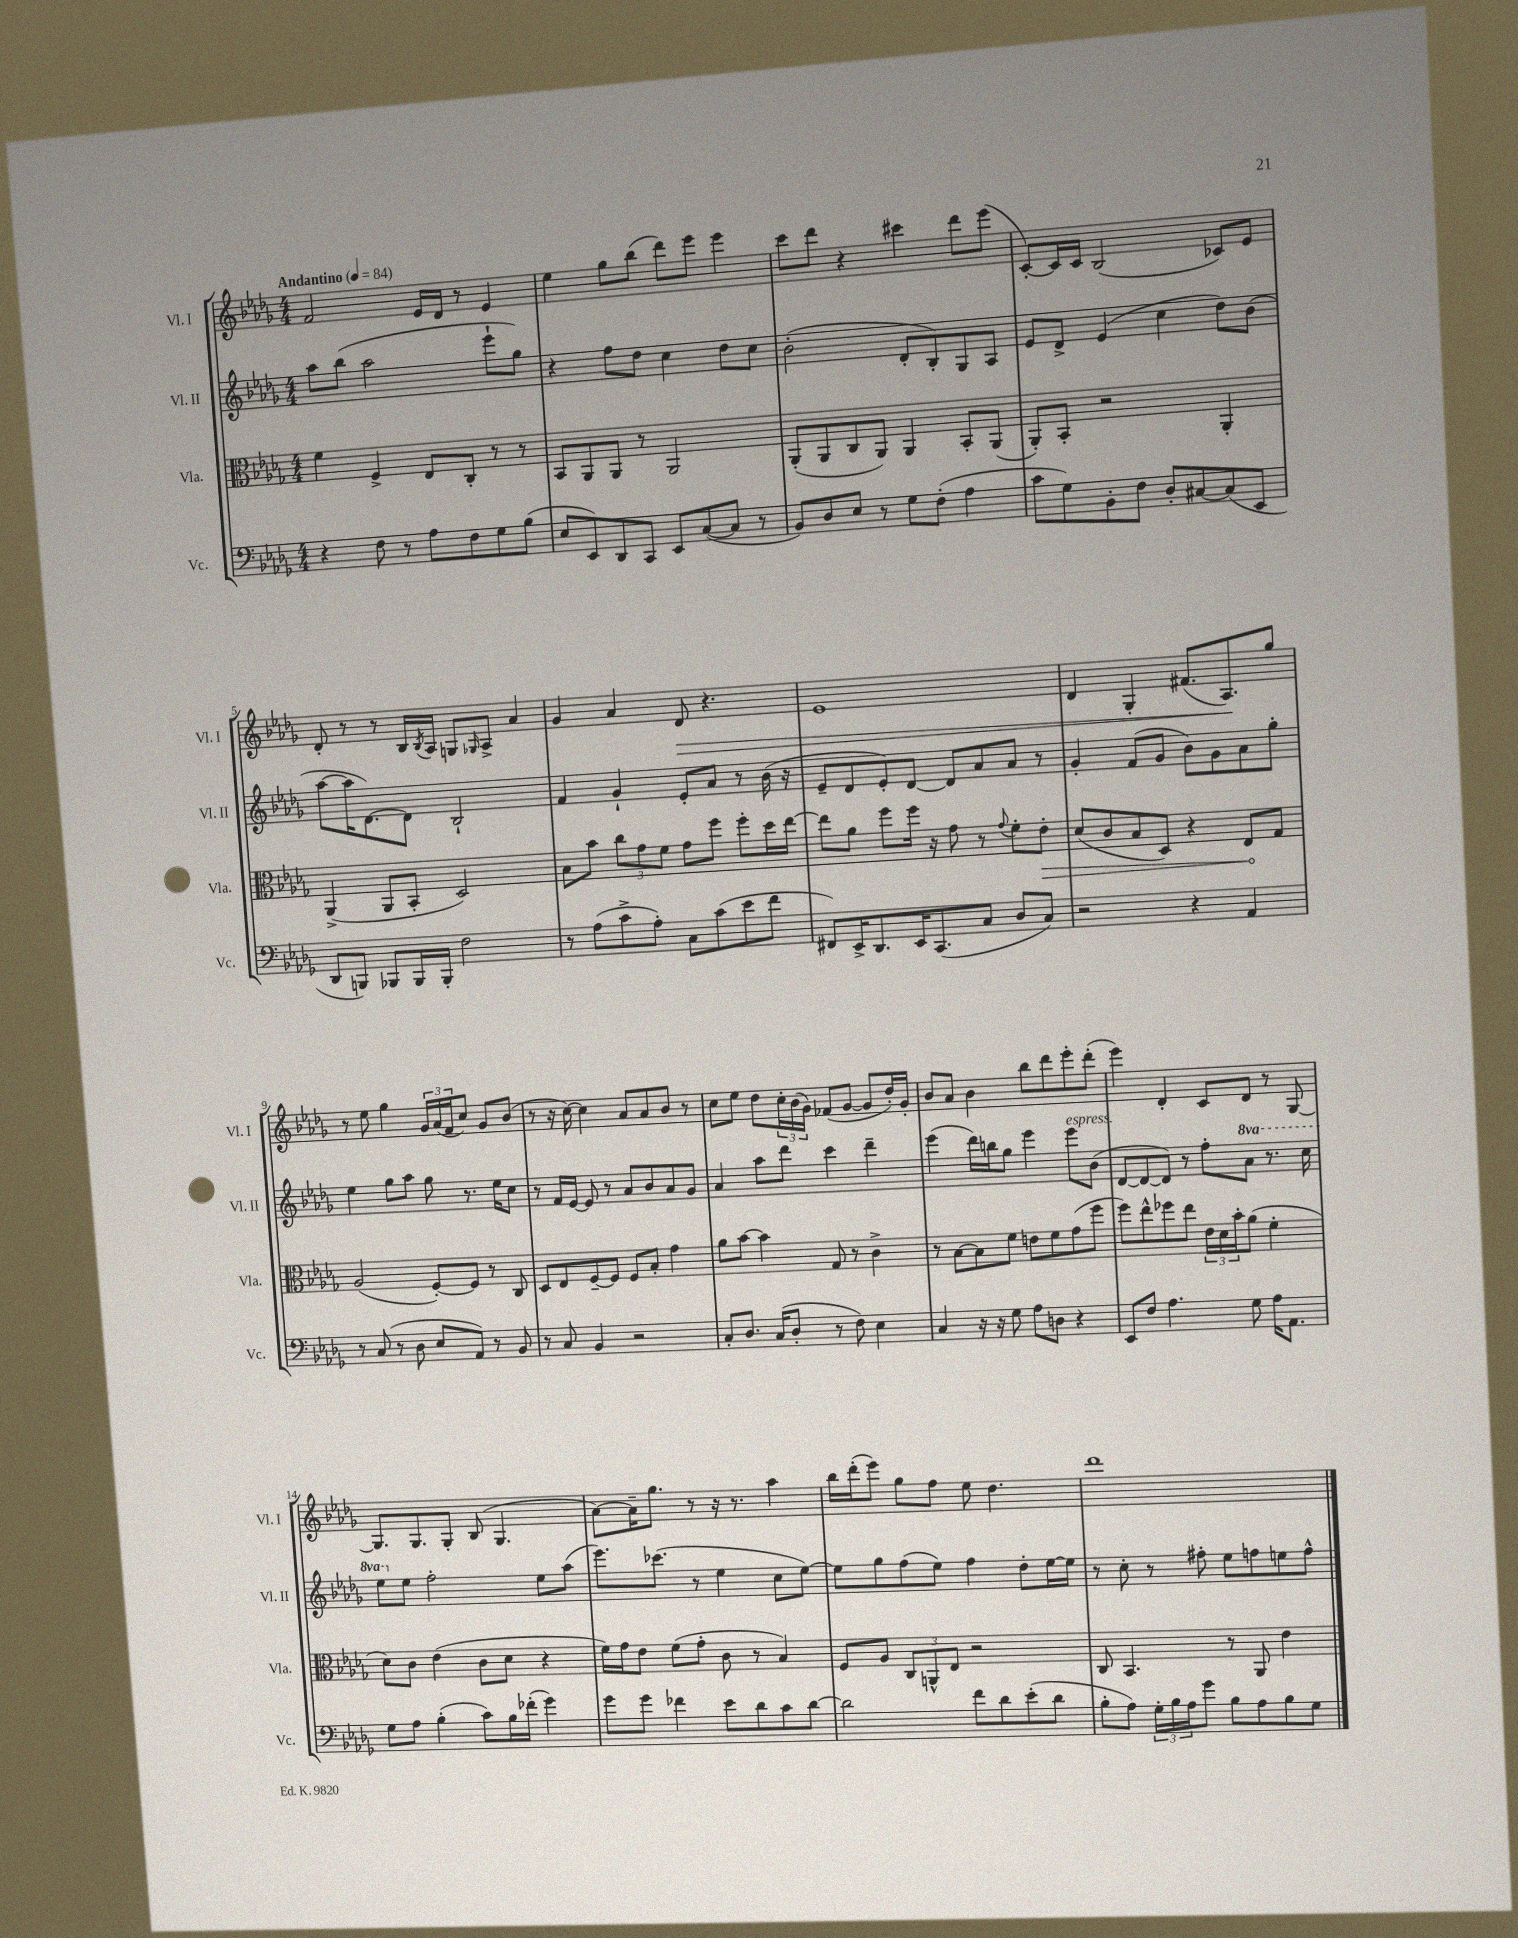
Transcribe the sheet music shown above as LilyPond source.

<<
\new StaffGroup <<
\new Staff = "s0" \with { instrumentName = "Vl. I" shortInstrumentName = "Vl. I" } {
    \clef treble \key des \major \numericTimeSignature \time 4/4 \tempo "Andantino" 4 = 84
    f'2 ees'16 des'16 r8 ees'4 |
    ees''4 ges''8 bes''8( des'''8) ees'''8 ees'''4 |
    c'''8 des'''8 r4 cis'''4 des'''8 ees'''8( |
    c'8~-.) c'16 c'16 bes2( ces'8) ees'8 |
    des'8-. r8 r8 bes16 \acciaccatura { bes8 } aes16 g8 \grace { ges16 } aes8-> aes'4 |
    ges'4 aes'4 des'8\> r4. |
    ees'1 |
    des'4 ges4-. fis'8.( aes8.\!) ges''8 |
    r8 ees''8 ges''4 \tuplet 3/2 { ges'16 aes'16( f'16 } c''8) ges'8 bes'8( |
    r8 r16 c''16~) c''4 aes'8 aes'8 bes'8 r8 |
    c''8 ees''8 des''8 \tuplet 3/2 { c''16-. bes'16( ges'16) } fes'8( ges'8~ ges'8 des''16-.) ges'16-. |
    bes'8 aes'8 bes'4 bes''8 des'''8 ees'''8-. des'''8-.( |
    ees'''4) des'4-. c'8 des'8 r8 ges8~ |
    ges8. ges8. ges8-. bes8( ges4. |
    aes'8~) aes'16-- ges''8. r8 r16 r8. aes''4 |
    bes''16 des'''16-.( ees'''8) ges''8 f''8 ees''8 des''4. |
    des'''1 \bar "|." |
}
\new Staff = "s1" \with { instrumentName = "Vl. II" shortInstrumentName = "Vl. II" } {
    \clef treble \key des \major \numericTimeSignature \time 4/4 \set Staff.ottavationMarkups = #ottavation-simple-ordinals
    aes''8 bes''8( aes''2 ees'''8-! ges''8) |
    r4 f''8 des''8 c''4 des''8 c''8 |
    bes'2-.( des'8-. bes8-.) ges8 aes8 |
    ees'8 des'8-> ees'4( c''4 des''8) bes'8( |
    aes''8~ aes''16 des'8.~) des'8 bes2-! |
    f'4 ges'4-! ees'8-. aes'8 r8 bes'16( r16 |
    ees'8-- des'8 ees'8-.) des'8~ des'8 aes'8 aes'8 r8 |
    ges'4-. f'8( ges'8 bes'8) ges'8 aes'8 ges''8-. |
    ees''4 ges''8 aes''8 ges''8 r8. ees''16 c''8 |
    r8 f'16 ees'16~ ees'8 r8 aes'8 bes'8 aes'8 ges'8 |
    aes'4 aes''8 des'''8 c'''4 des'''4-- |
    ees'''4( des'''16) b''16 ges''8 ees'''4 ees'''8^\markup { \italic "espress." } bes'8( |
    des'8~ des'8~ des'8) r8 f''8-. \ottava #1 aes''8 r8. c'''16 |
    ees'''8 \ottava #0 ees''8 f''2-. ees''8 aes''8( |
    ees'''8.) ces'''8.( r8 ees''4 c''8 ees''8~) |
    ees''8 ges''8 f''8( ees''8) f''4 des''8-. ees''16~ ees''16 |
    r8 c''8-. r8 fis''8-. ees''8 f''8 e''8 f''8-^ \bar "|." |
}
\new Staff = "s2" \with { instrumentName = "Vla." shortInstrumentName = "Vla." } {
    \clef alto \key des \major \numericTimeSignature \time 4/4
    f'4 f4-> ees8 c8-. r8 r8 |
    bes,8 aes,8 aes,8 r8 aes,2 |
    aes,8-.( aes,8 c8 aes,8) aes,4 bes,8-. aes,8( |
    aes,8-.) bes,8-. r2 aes,4-. |
    aes,4->( aes,8 bes,8-. des2) |
    bes8 bes'8 \tuplet 3/2 { c''8 ges'8 f'8 } ges'8 f''8 f''8-. des''16 ees''16~ |
    ees''8 aes'8 f''8 f''16 r16 ges'8 r8 \appoggiatura { ges'8 } f'8-. \once \override Hairpin.circled-tip = ##t ees'8-.\> |
    des'8( c'8 bes8 des8) r4 ees8\! ges8 |
    aes2( f8~-.) f8 r8 c8 |
    des8 ees8 f8~-- f8 f8 bes8-. ges'4 |
    aes'8 bes'8~ bes'4 ges8 r8 c'4-> |
    r8 bes8~ bes8 f'8 e'8 f'8 ges'8( f''8 |
    f''8) ees''8-^ fes''8 ees''8 \tuplet 3/2 { ees'16 des'16 bes'16-. } aes'8( f'4-. |
    des'8) c'8 ees'4( c'8 des'8 r4 |
    f'16) ges'16 ees'8 f'8( ges'8-. c'8 r8 bes4) |
    f8 aes8 \tuplet 3/2 { c8 a,8-^ ees8 } r2 |
    c8 bes,4. r8 aes,8 ees'4 \bar "|." |
}
\new Staff = "s3" \with { instrumentName = "Vc." shortInstrumentName = "Vc." } {
    \clef bass \key des \major \numericTimeSignature \time 4/4
    r4 f8 r8 aes8 f8 ges8 bes8( |
    ees8 ees,8) des,8 c,8 ees,8 c8~( c8 r8 |
    bes,8) des8 ees8 r8 ges8 f8-.( aes4 |
    c'8 ges8) bes,8-. f8 des8-. cis8~ cis8( ees,8 |
    des,8 b,,8) bes,,8 bes,,16 bes,,16-. f2 |
    r8 aes8( c'8-> aes8-.) c8 c'8( ees'8 f'8 |
    fis,8) ees,16-> des,8. ees,16 c,8.( c8 des8 c8) |
    r2 r4 aes,4 |
    r8 c8( r8 des8 ees8 aes,8) r8 bes,8 |
    r8 c8 bes,4 r2 |
    c8-. des8. c16( des8-. r8 f8) ees4 |
    c4 r16 r16 ges8 aes8 d8 r4 |
    ees,8 f8 aes4. ges8 aes16 aes,8. |
    ges8 aes8 bes4-.( c'8) bes16 fes'16-.( ges'4) |
    ges'8 ges'8 fes'4 ees'8 des'8 c'8 des'8~ |
    des'2 f'8 des'8 ees'8-.( des'8 |
    bes8-. aes8) \tuplet 3/2 { ges16-. bes16 aes16 } ges'8 bes8 aes8 bes8 ges8 \bar "|." |
}
>>
>>
